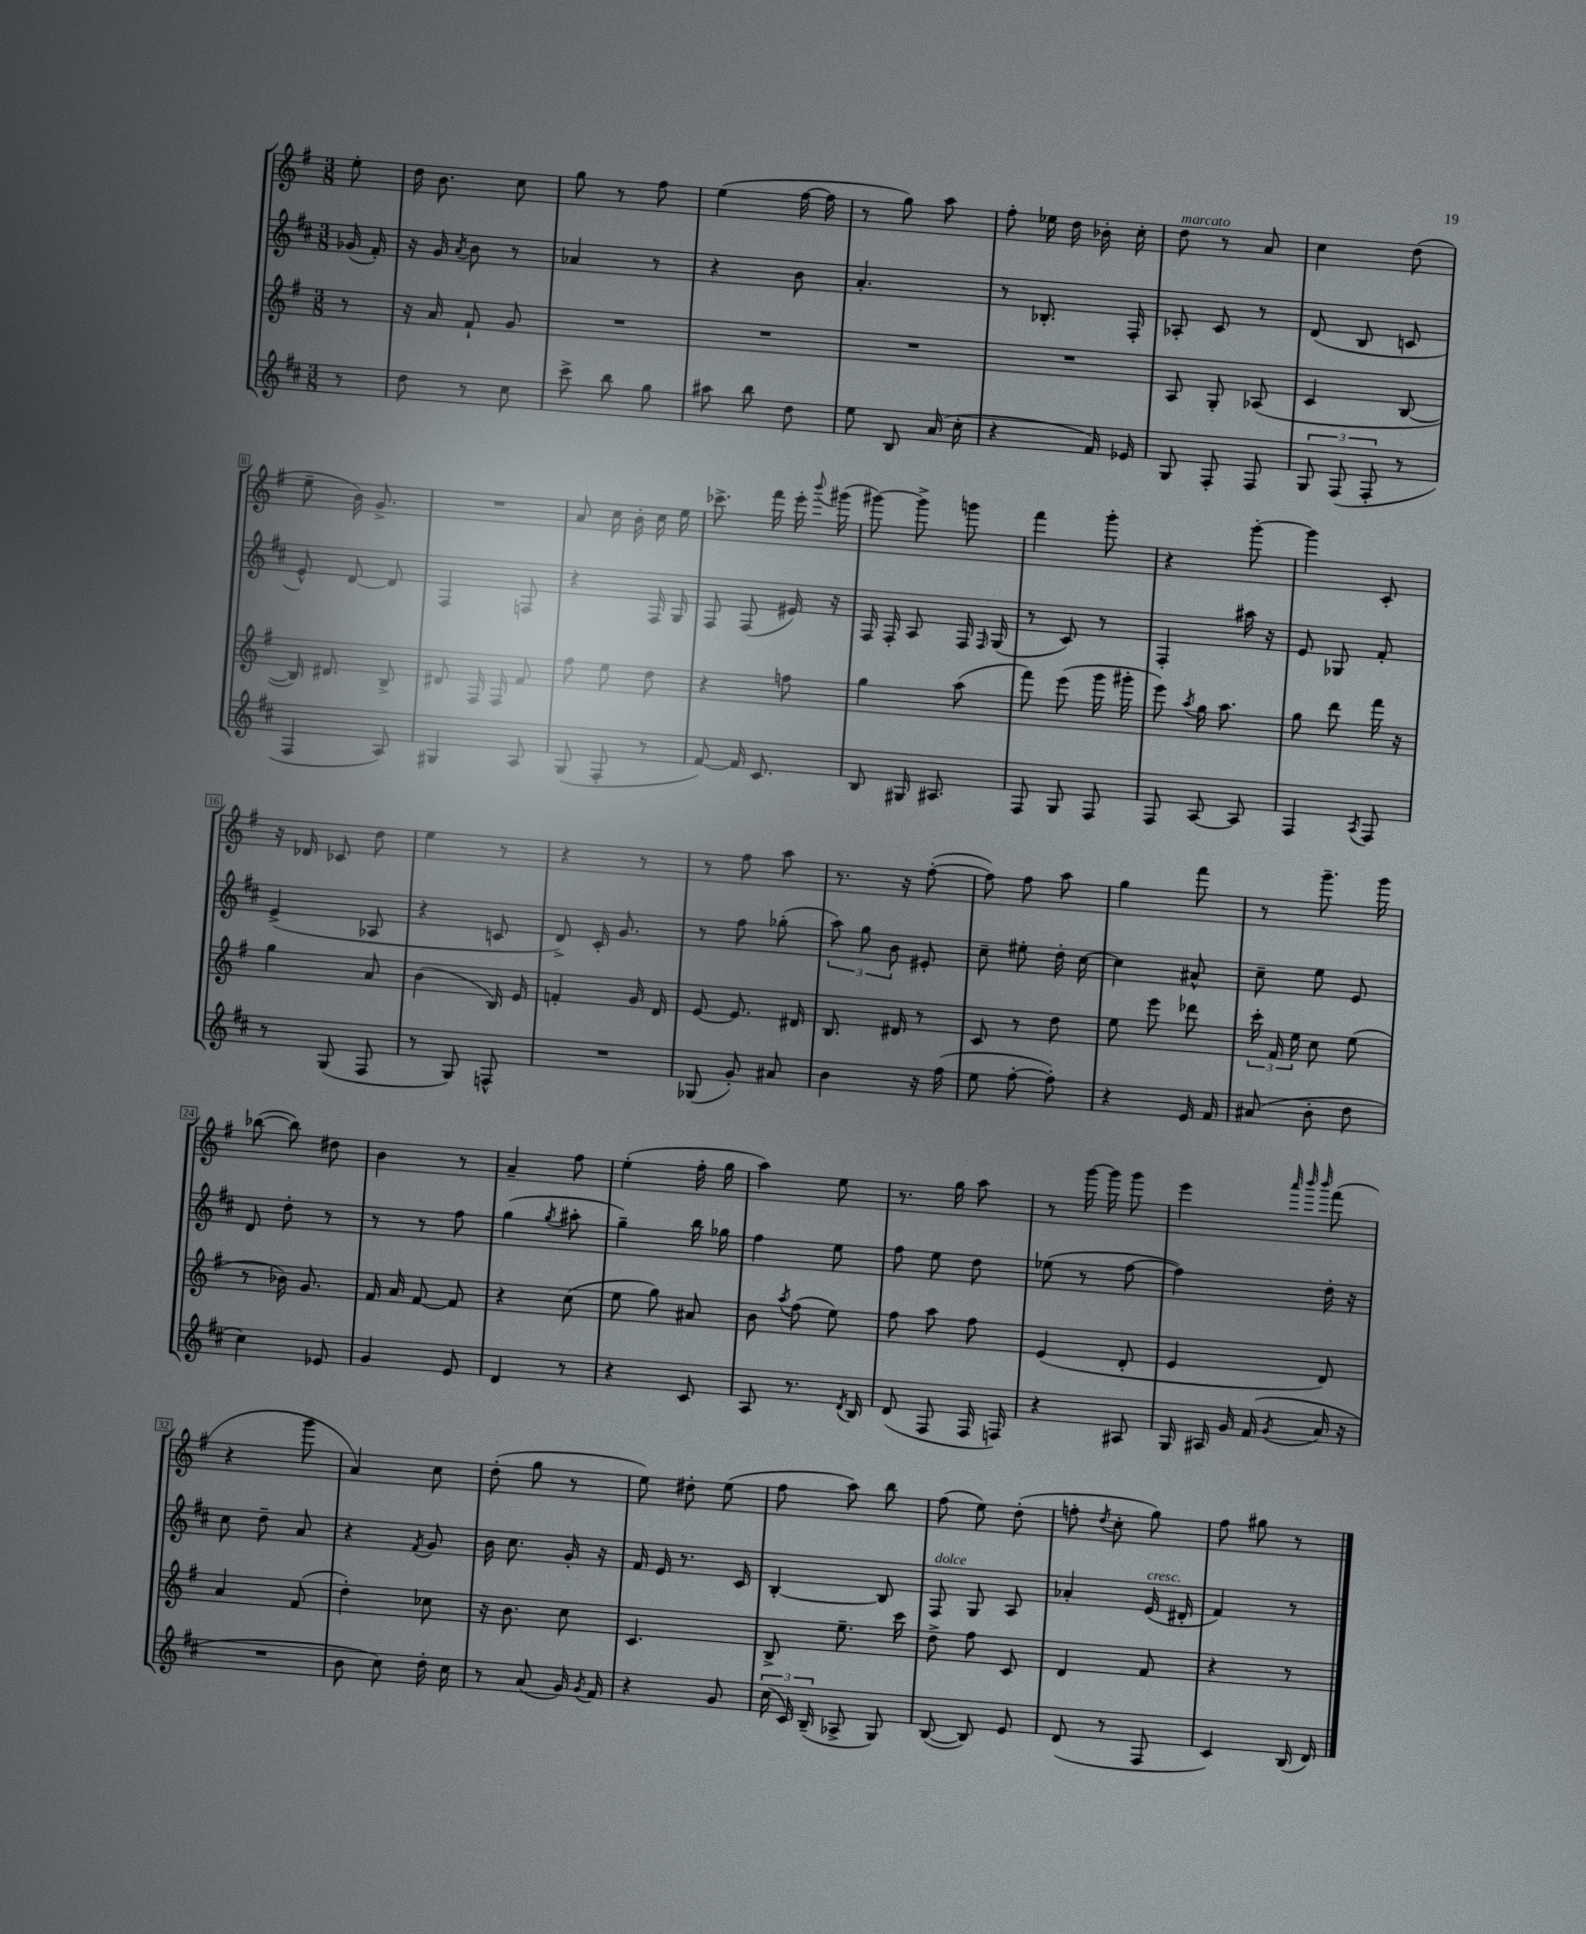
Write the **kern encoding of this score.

**kern	**kern	**kern	**kern
*staff4	*staff3	*staff2	*staff1
*clefG2	*clefG2	*clefG2	*clefG2
*k[f#c#]	*k[f#]	*k[f#c#]	*k[f#]
*M3/8	*M3/8	*M3/8	*M3/8
8r	8r	(16g-/	8ee'\
.	.	16f#'/)	.
=	=	=	=
8dd\	16r	16r	16dd\
.	16a/	16g/	8.b\
.	.	8qa/	.
8r	8f#`/	8b\	.
8cc#\	8g/	8r	8cc\
=	=	=	=
8ccc#^\	4.r	4a-/	8gg\
8bb\	.	.	8r
8gg\	.	8r	8ff#\
=	=	=	=
8aa#\	4.r	4r	(4ee\
8bb\	.	.	.
8dd\	.	8b\	[16ff#\
.	.	.	16ff#\]
=	=	=	=
8ee\	4.r	4.a'/	8r
8B/	.	.	8gg\)
(16a/	.	.	8aa\
16cc#'\	.	.	.
=	=	=	=
4r	4.r	8r	8ff#'\
.	.	8.B-'/	16ee-\
.	.	.	16dd\
16f#/)	.	.	16b-'\
16e-/	.	16F#'/	16cc'\
=	=	=	=
8G/	8A/	8A-'/	8dd\
8F#'/	8G'/	8c#/	8r
8F#/	(8A-/	8r	8a/
=	=	=	=
12G/	4c/	(8d/	4cc\
(12F#/	.	.	.
.	.	8B/	.
12F#'/	.	.	.
8r	[8B/	8c/	(8dd\
=	=	=	=
4F#/	16B/])	8e^^/)	8ee~\
.	8.d#/	.	.
.	.	[8d/	16b\)
.	.	.	8.g^/
8A/)	8B^/	8d/]	.
=	=	=	=
4G#/	8d#/	4F#/	4.r
.	16F#/	.	.
.	16F#/	.	.
8A/	8f#/	8F/	.
=	=	=	=
(8G/	8ff#\	4r	8a/
8F#'/	8ee\	.	16cc\
.	.	.	16b'\
8r	8dd\	16F#/	16cc\
.	.	16G/	16ee\
=	=	=	=
[8f#/)	4r	8F#/	8.ccc-^\
16f#/]	.	(8F#/	.
8.c#/	.	.	16fff#\
.	8ff\	16e#/)	16eee'\
.	.	.	8qqbbb/
.	.	16r	(16ggg#\
=	=	=	=
8B/	4gg\	16F#/	[8ggg#\)
.	.	16F#'/	.
16G#/	.	8A/	8ggg#^\]
8.A#/	.	.	.
.	(8aa\	16F#/	8ggg\
.	.	16qqF#/	.
.	.	(16G/	.
=	=	=	=
8F#/	8fff#\)	8r	4fff#\
8G/	(8eee\	8c#/)	.
8F#/	16ggg\	8r	8ggg'\
.	16ggg#'\	.	.
=	=	=	=
8F#/	8eee\)	4F#'/	4r
.	8qaa/	.	.
[8A/	16gg\	.	.
.	8.aa\	.	.
8A/]	.	16aa#\	[8ggg'\
.	.	16r	.
=	=	=	=
4F#/	8gg\	8e/	4ggg\]
.	8ddd\	8G-/	.
8qA/	.	.	.
8F#/	16fff#\	8f#'/	8c'/
.	16r	.	.
=	=	=	=
8r	4gg\	(4e^/	16r
.	.	.	16d-/
(8G/	.	.	8c-/
8F#/	8a/	8A-/	8dd\
=	=	=	=
8r	(4b\	4r	4ee\
8G/)	.	.	.
8F^^/	16B/)	8c/	8r
.	16e/	.	.
=	=	=	=
4.r	4f'/	8d^/)	4r
.	.	16c#'/	.
.	.	8.g/	.
.	16g/	.	8r
.	16d/	.	.
=	=	=	=
(8G-/	[8e/	8r	8r
8g'/)	8.e/]	8ff#\	8ff#\
8a#/	.	(8gg-'\	8aa\
.	16d#/	.	.
=	=	=	=
4b\	8.B/	12aa\)	8.r
.	.	12gg\	.
.	.	12b\	.
.	16d#/	.	16r
16r	8r	8e#'/	([8ff#'\
(16ff#\	.	.	.
=	=	=	=
8ee\	8c/	8cc#~\	8ff#\])
[8ff#'\	8r	8ee#'\	8ff#\
8ff#'\])	8dd\	16dd'\	8aa\
.	.	[16cc#\	.
=	=	=	=
4r	8ee\	4cc#\]	4gg\
.	8eee\	.	.
16e/	8ddd-\	8a#^^/	8fff#\
16f#/	.	.	.
=	=	=	=
(8a#/	24ccc'\	8cc#~\	8r
.	24f#/	.	.
.	24ee\	.	.
8b'\	8cc\	8ee\	8.ggg~\
8dd\	(8ee\	8e/	.
.	.	.	16ggg\
=	=	=	=
4cc#\)	8r	8d/	([8bb-\
.	16b-\)	8dd'\	8bb-\])
.	8.g/	.	.
8e-/	.	8r	8dd#\
=	=	=	=
4g/	16f#/	8r	4b\
.	16a/	.	.
.	[8f#/	8r	.
8e/	8f#/]	8ff#\	8r
=	=	=	=
4d/	4r	(4gg\	4a~/
.	.	8qgg/	.
8r	(8cc\	8aa#'\	8ff#\
=	=	=	=
4r	8ee\	4gg~\)	(4ee'\
.	8gg\)	.	.
8c#/	8a#/	16bb\	16ff#'\
.	.	16gg-\	16gg\
=	=	=	=
8A/	8b\	4ff#\	4aa\)
.	8qaa/	.	.
8.r	(8ff#\	.	.
.	8ee\)	8ee\	8ee\
8qd/	.	.	.
16B/	.	.	.
=	=	=	=
(8d/	8ff#\	8ff#\	8.r
8F#/	8aa\	8ee\	.
.	.	.	16gg\
16F#/	8ff#\	8dd\	8aa\
16F/)	.	.	.
=	=	=	=
4r	(4e/	(8ee-\	8r
.	.	8r	[16ggg\
.	.	.	16ggg\]
8A#/	8d'/	[8ff#\	8ggg\
=	=	=	=
16G/	4e/	4ff#\])	4eee\
16A#/	.	.	.
16g/	.	.	.
(16f#/	.	.	.
.	.	.	32qqaaa/
.	.	.	32qqbbb/
8qg/	.	.	32qqbbb/
16a/	8d/)	16dd'\	(8fff#\
16r	.	16r	.
=	=	=	=
4.r	4a/	8cc#\	4r
.	.	8dd~\	.
.	(8f#/	8a/	8ggg\
=	=	=	=
8b\	4dd'\)	4r	4a/)
8cc#\)	.	.	.
.	.	8qf#/	.
16dd'\	8cc-\	8g/	8cc\
16cc#\	.	.	.
=	=	=	=
8r	16r	16b\	(8dd'\
.	8.b\	8.cc#\	.
(8a/	.	.	8gg\
16g/)	8cc\	16g'/	8r
8qg/	.	.	.
16f#/	.	16r	.
=	=	=	=
4r	4.c/	16f#/	8ee\)
.	.	16e/	.
.	.	8.r	8dd#'\
8g/	.	.	(8ee\
.	.	16c#/	.
=	=	=	=
(24cc#\	8B^/	[4B'/	8ff#\
24c#/)	.	.	.
(24B~/	.	.	.
8A-^/	8.ee~\	.	8aa\)
8G/)	.	8B/]	8bb\
.	16ccc\	.	.
=	=	=	=
([8B/	8dd^\	8F#/	(8ff#\
8B/])	8ff#\	8G/	8ee\)
8e/	8c/	8A/	(8dd'\
=	=	=	=
(8d/	4d/	4a-'/	8ff'\
.	.	.	8qdd/
8r	.	.	8cc'\
8F#/	8f#/	(16e/	8gg\)
.	.	16d#'/	.
=	=	=	=
4c#/)	4r	4f#/)	8ff#\
.	.	.	8gg#\
(16B/	8r	8r	8r
16d/)	.	.	.
==	==	==	==
*-	*-	*-	*-
